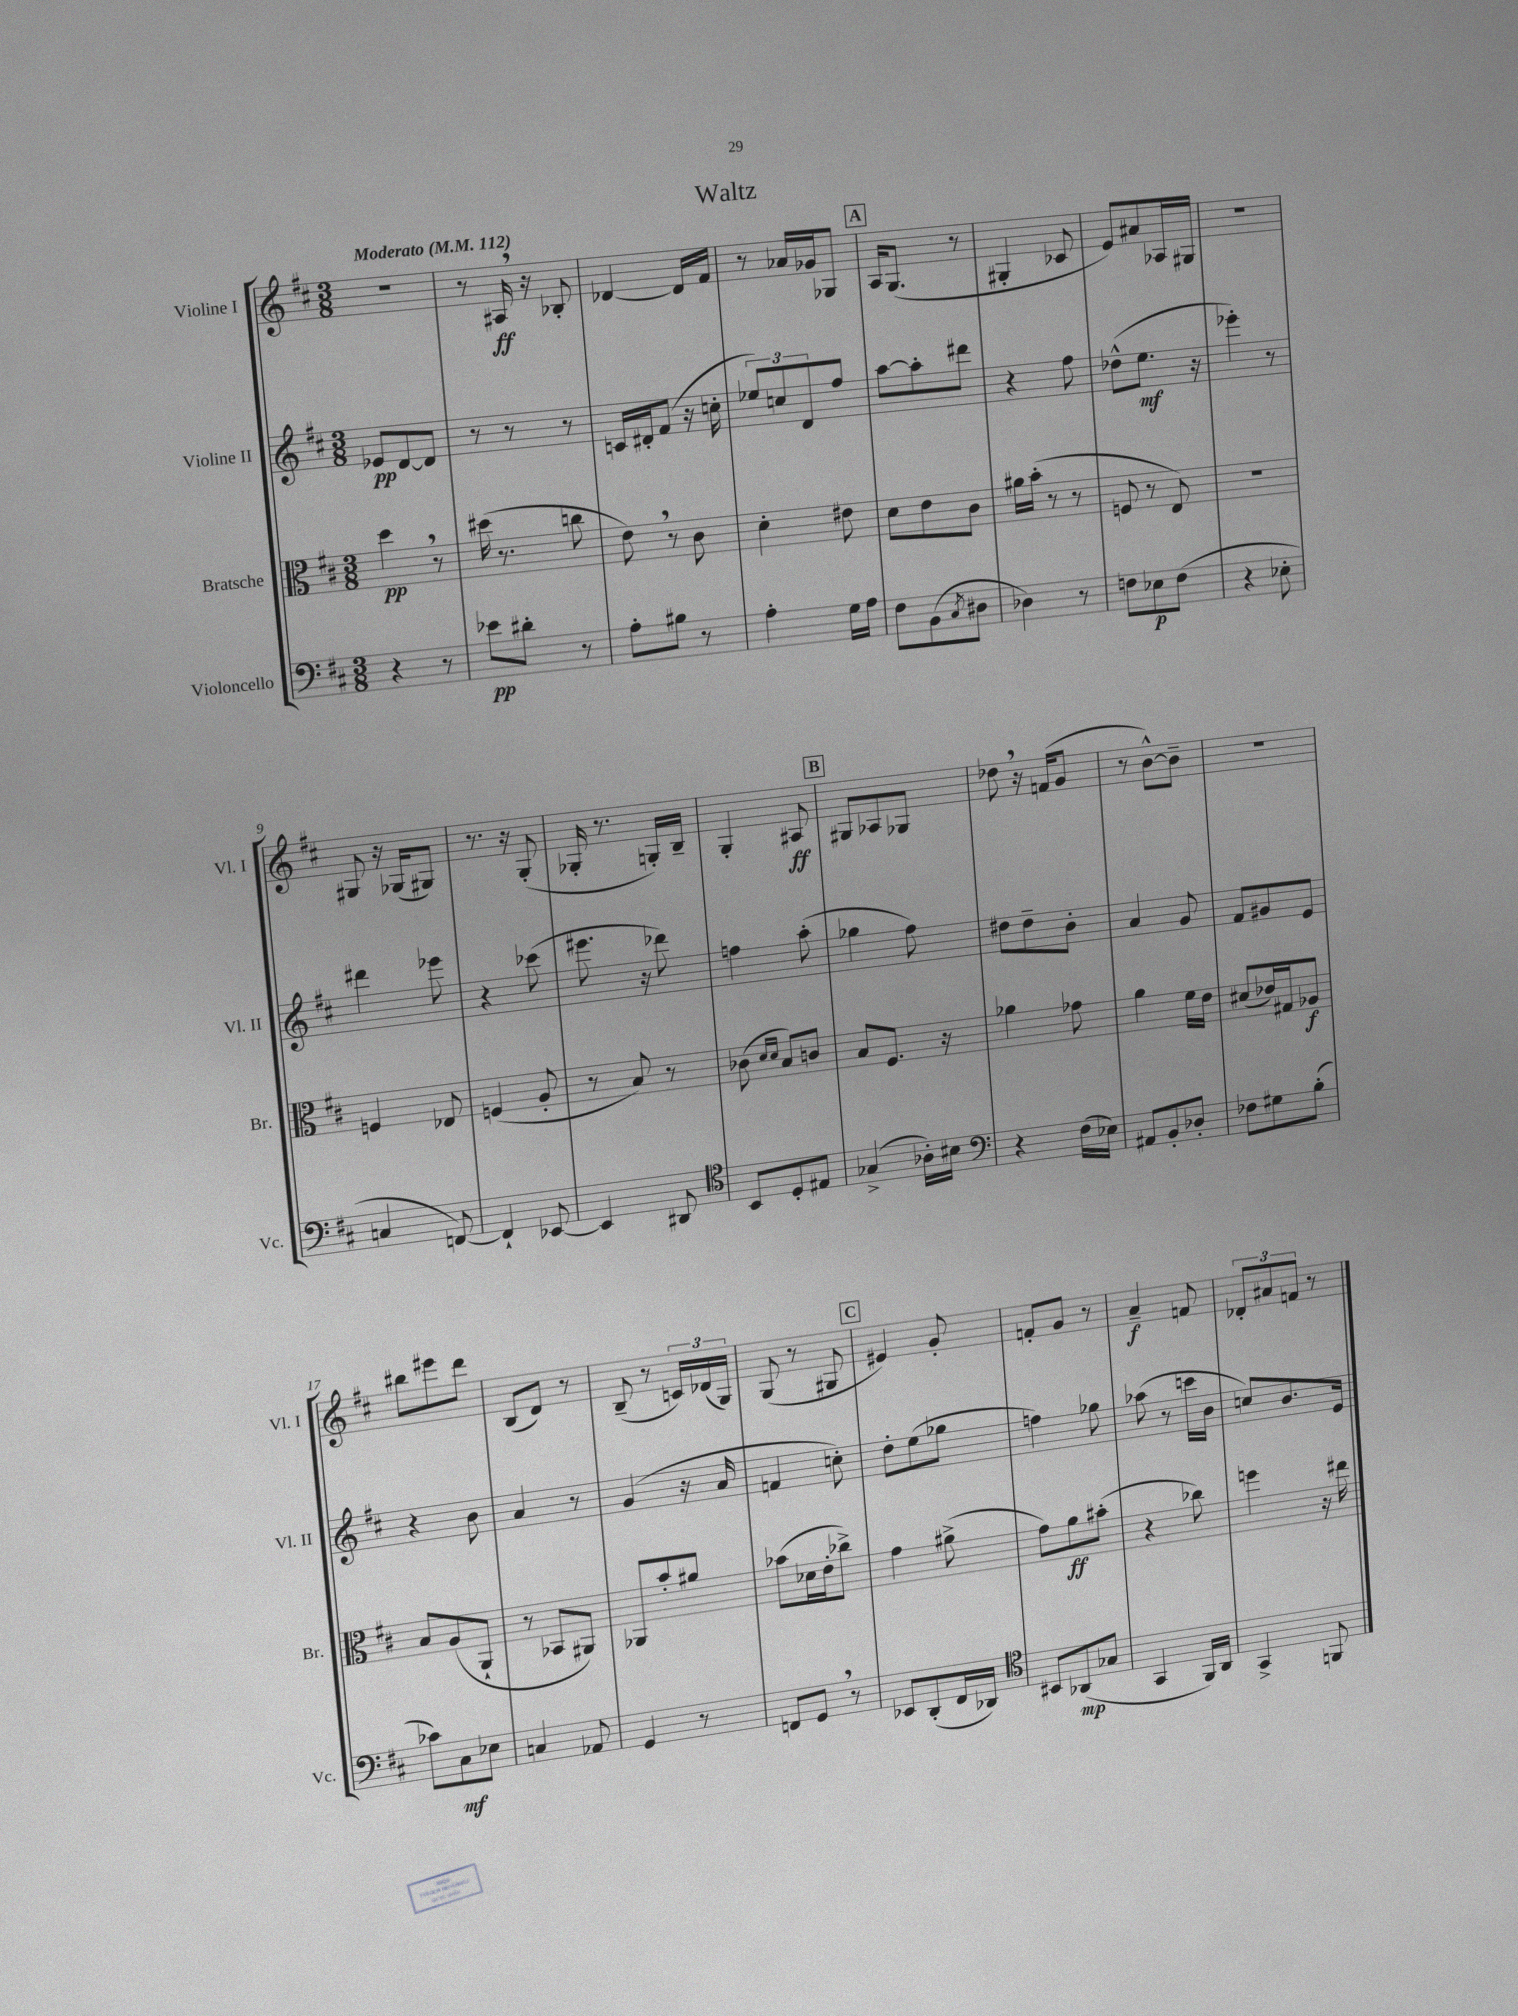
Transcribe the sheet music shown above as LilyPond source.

\header { title = "Waltz" }
<<
\new StaffGroup <<
\new Staff = "s0" \with { instrumentName = "Violine I" shortInstrumentName = "Vl. I" } {
    \clef treble \key d \major \numericTimeSignature \time 3/8 \tempo "Moderato" 4 = 112
    R4. |
    r8 ais16\ff \breathe r16 bes8-. |
    des'4~ des'16 fis'16 |
    r8 aes'16 ges'16 ges8 |
    \mark \markup { \box "A" } a16 g8.( r8 |
    gis4-. ces'8 |
    e'8) ais'8 aes16 gis16 |
    r4. |
    gis8 r16 ges16( gis8) |
    r8. r16 g8-.( |
    ges16-. r8. g16-.) b16-- |
    g4-. ais8\ff |
    \mark \markup { \box "B" } gis8 aes8 ges8 |
    des''8 \breathe r16 f'16( g'8 |
    r8 b'8~-^) b'8-- |
    R4. |
    bis''8 eis'''8 d'''8 |
    b8( d'8) r8 |
    b8--( r8 \tuplet 3/2 { c'16) des'16( g16) } |
    g8( r8 gis8 |
    \mark \markup { \box "C" } eis'4) g'8-. |
    f'8-. g'8 r8 |
    a'4--\f f'8 |
    \tuplet 3/2 { des'8-. ais'8 f'8 } r8 \bar "|." |
}
\new Staff = "s1" \with { instrumentName = "Violine II" shortInstrumentName = "Vl. II" } {
    \clef treble \key d \major \numericTimeSignature \time 3/8
    ees'8\pp d'8~ d'8 |
    r8 r8 r8 |
    c'16 dis'16-. fis'8( r16 c''16-. |
    \tuplet 3/2 { ees''8) c''8 d'8 } fis''8 |
    \mark \markup { \box "A" } a''8~ a''8-. dis'''8 |
    r4 fis''8 |
    des''8-^( e''8.\mf r16 |
    ees'''4-.) r8 |
    dis'''4 ees'''8 |
    r4 ces'''8( |
    eis'''8. r16 des'''8) |
    f''4 a''8-.( |
    \mark \markup { \box "B" } ges''4 fis''8) |
    dis''8 dis''8-- b'8-. |
    a'4 g'8 |
    fis'8 gis'8 e'8 |
    r4 b'8 |
    a'4 r8 |
    g'4( r16 a'16 |
    f'4 c''8-.) |
    \mark \markup { \box "C" } d''8-. e''8( ges''8 |
    f''4) ges''8 |
    aes''8( r8 c'''16 b'16 |
    c''8) b'8. e'16 \bar "|." |
}
\new Staff = "s2" \with { instrumentName = "Bratsche" shortInstrumentName = "Br." } {
    \clef alto \key d \major \numericTimeSignature \time 3/8
    d''4\pp \breathe r8 |
    dis''16( r8. c''8 |
    e'8) \breathe r8 cis'8 |
    d'4-. eis'8 |
    \mark \markup { \box "A" } d'8 e'8 cis'8 |
    ais'16 b'16-.( r8 r8 |
    f8 r8 e8) |
    R4. |
    f4 ees8 |
    f4( a8-. |
    r8 b8) r8 |
    ces'8( \grace { d'16 d'16 } b8) c'8 |
    \mark \markup { \box "B" } b8 fis8. r16 |
    aes'4 ges'8 |
    a'4 fis'16 e'16 |
    dis'8( ees'16) gis16 aes8\f |
    b8 a8( a,8-! |
    r8 bes,8 ais,8) |
    aes,8 b'8-. ais'8 |
    bes'8( des'16 e'16-. ces''8->) |
    \mark \markup { \box "C" } g'4 ais'8->( |
    g'8) a'8\ff bis'8-.( |
    r4 ces''8) |
    f''4 r16 eis''16 \bar "|." |
}
\new Staff = "s3" \with { instrumentName = "Violoncello" shortInstrumentName = "Vc." } {
    \clef bass \key d \major \numericTimeSignature \time 3/8
    r4 r8 |
    ees'8\pp dis'8-. r8 |
    a8-. bis8 r8 |
    a4-. g16 a16 |
    \mark \markup { \box "A" } fis8 b,8( \acciaccatura { cis8 } dis8 |
    des4) r8 |
    f8 ees8\p f8( |
    r4 ees8-. |
    c4 f,8~) |
    f,4-! ees,8~ |
    ees,4 dis,8 |
    \clef tenor b,8 d8-. eis8 |
    \mark \markup { \box "B" } ges4->( aes16-.) bis16 |
    \clef bass r4 fis16( ees16) |
    ais,8 b,8-. des8-. |
    fes8 gis8 b8-.( |
    ces'8) cis8\mf ees8 |
    c4 aes,8 |
    g,4 r8 |
    f,8 g,8 \breathe r8 |
    \mark \markup { \box "C" } ees,8 d,8-.( fis,16 des,16) |
    \clef tenor bis,8 aes,8\mp( ges8 |
    g,4 fis,16) a,16 |
    g,4-> f,8 \bar "|." |
}
>>
>>
